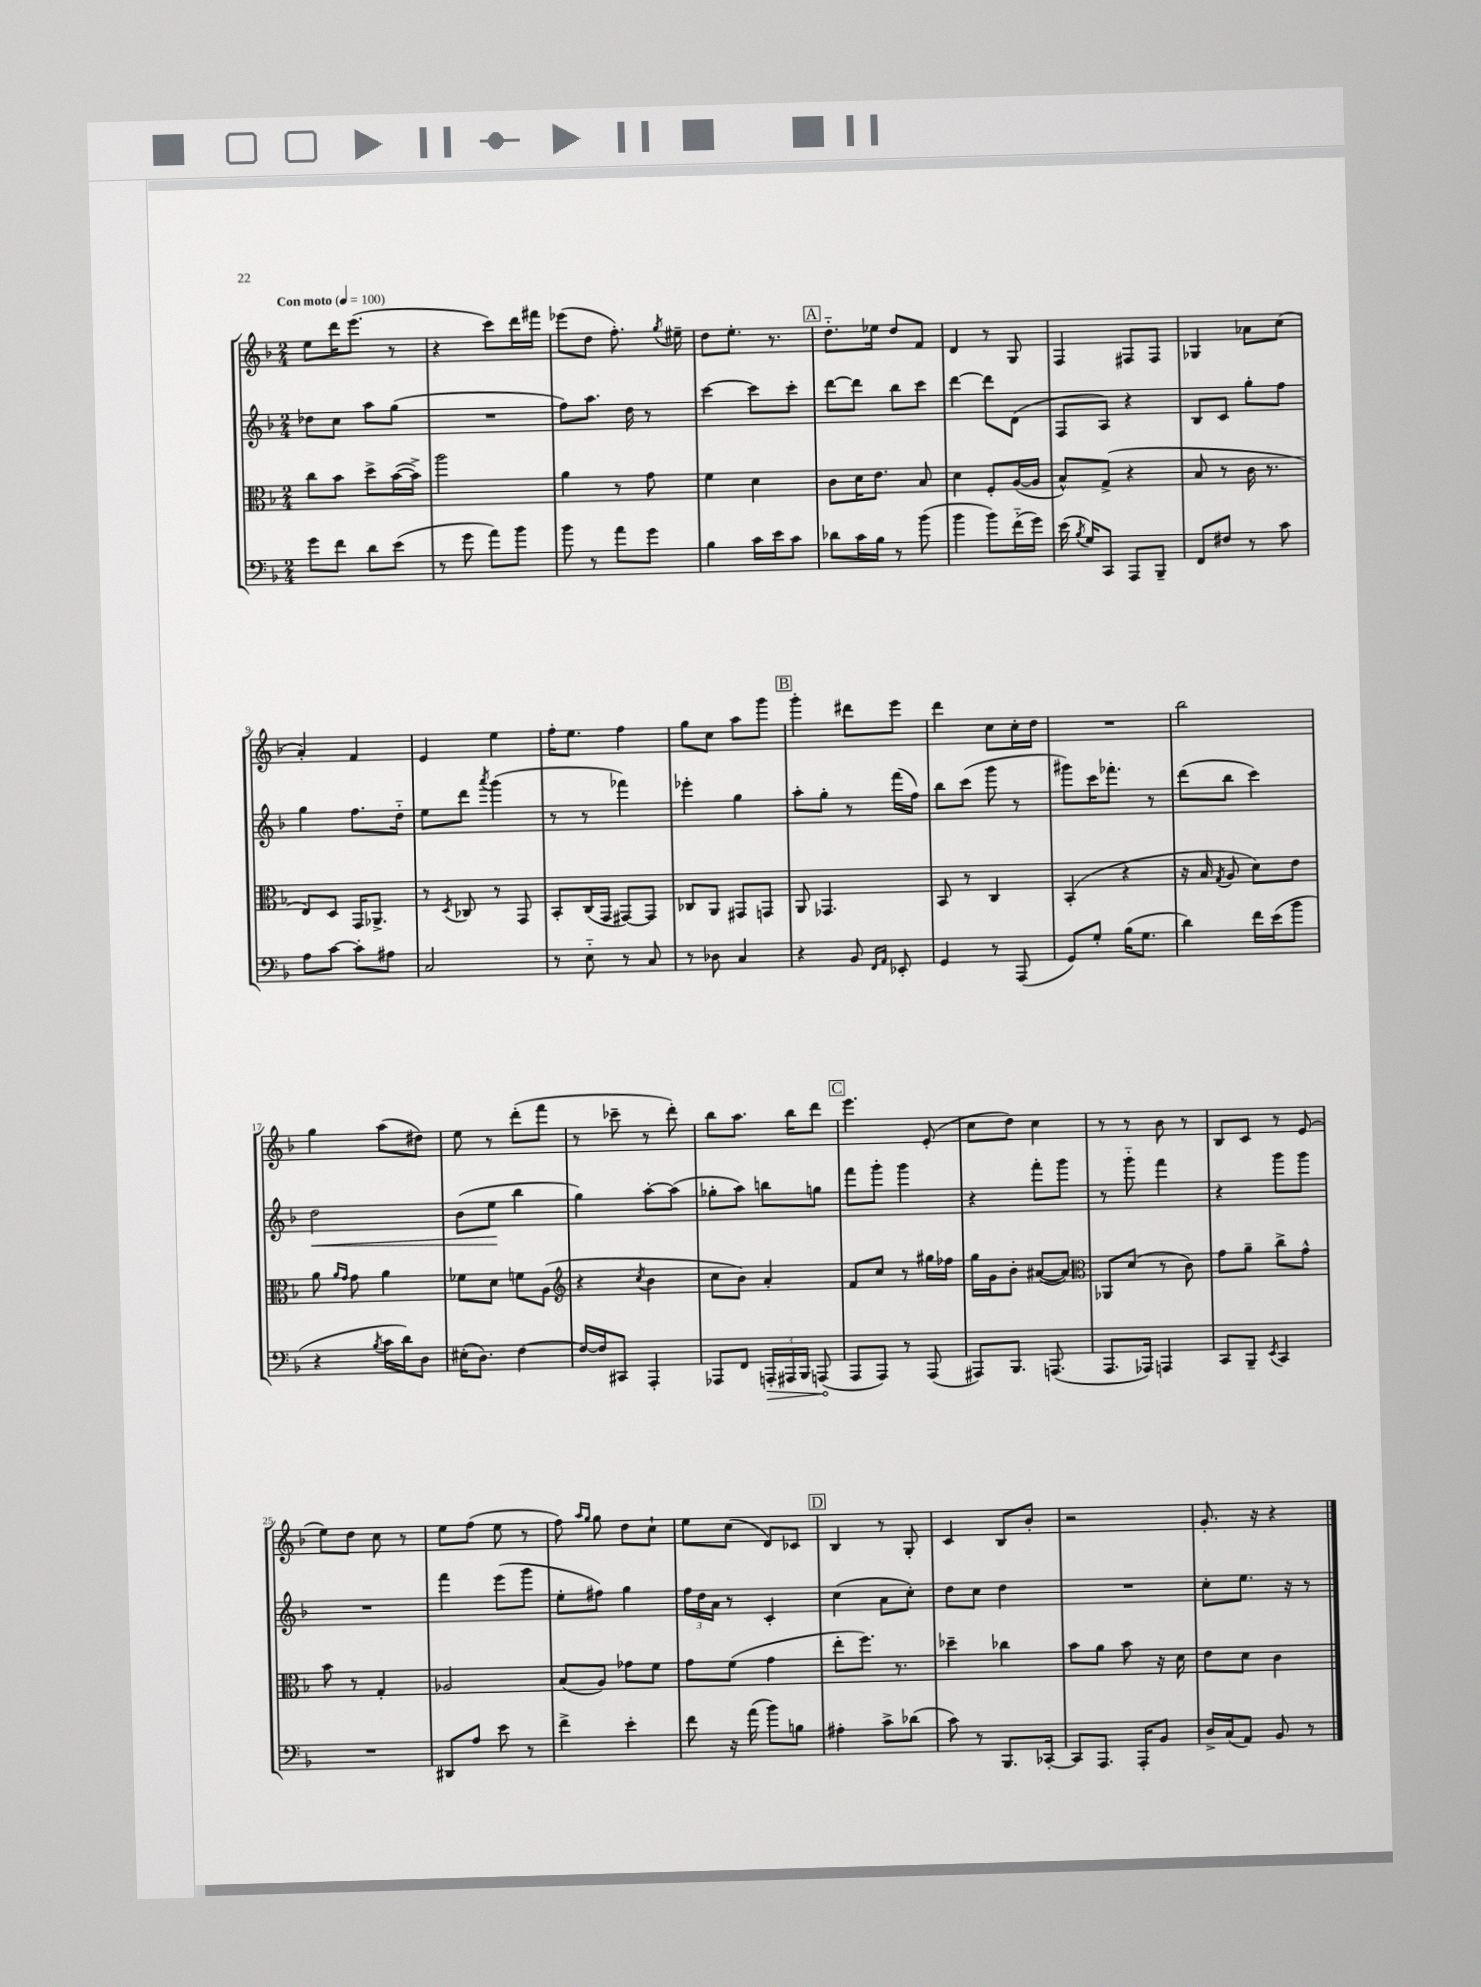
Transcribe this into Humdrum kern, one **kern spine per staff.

**kern	**kern	**kern	**kern
*staff4	*staff3	*staff2	*staff1
*clefF4	*clefC3	*clefG2	*clefG2
*k[b-]	*k[b-]	*k[b-]	*k[b-]
*M2/4	*M2/4	*M2/4	*M2/4
*MM100	*MM100	*MM100	*MM100
8g\L	8cc\L	8dd-\L	8ee\L
8f\J	8b-\J	8cc\J	16ddd\K
.	.	.	(8.eee\J
8d\L	8dd^\L	8aa\L	.
(8e\J	([16b-\L	(8gg\J	8r
.	16b-^\]JJ)	.	.
=	=	=	=
8r	2aa\	2r	4r
8g\	.	.	.
8a\L)	.	.	8ccc\L)
8b-\J	.	.	16ddd\L
.	.	.	16fff#\JJ
=	=	=	=
8b-\	4a\	8ff\L)	(8eee-\L
8r	.	8.aa\J	8dd\J
8a\L	8r	.	8.ff'\)
.	.	16dd\	.
8g\J	8g\	8r	.
.	.	.	8qgg/
.	.	.	16ee#~\
=	=	=	=
4B-\	4f\	[4ccc\	8dd\L
.	.	.	8.ee'\J
16c\LL	4d\	8ccc\]L	.
16e\J	.	.	8.r
8c\J	.	8ccc'\J	.
=	=	=	=
8d-\L	8c\L	[8ddd\L	8.dd'~\L
16c\L	16d\K	8ddd\]J	.
16B-\JJ	8.e\J	.	16ee-\Jk
8r	.	8bb-\L	8dd/L
(8b-\	8B-/	8ccc\J	8f/J
=	=	=	=
4b-\	4d\	[4ddd\	4d/
8b-\L)	8F'/L	8ddd\]L	8r
(16f'~\L	([16A/L	(8d\J	8G/
16g\JJ)	16A/]JJ	.	.
=	=	=	=
(16e\	8B-^^/L)	8F/L	4F/
8qB-/	.	.	.
16G/LK)	.	.	.
8CC/J	(8G^/J	8A/J)	.
8AAA/L	4r	4r	8F#/L
8BBB-~/J	.	.	8F#/J
=	=	=	=
8FF/L	8B-/	8B-/L	4G-/
8F#/J	8r	8c/J	.
8r	16c\	8gg'\L	8a-\L
.	8.r	.	.
8c\	.	8ff\J	(8cc\J
=	=	=	=
8A\L	8E/L)	4gg\	4a'/)
[8c\J	8D/J	.	.
8c'\]L	16GG/LK	8.ff\L	4f/
.	8.AA-^/J	.	.
8A#\J	.	.	.
.	.	16dd'~\Jk	.
=	=	=	=
2C/	8r	8ee\L	4e/
.	8qD/	.	.
.	8C-/	8ddd\J	.
.	.	8qaaa/	.
.	8r	(4ggg\	4ee\
.	8GG/	.	.
=	=	=	=
8r	8BB-'/L	8r	16ff'\LK
.	.	.	8.ee\J
8E'~\	(16C/L	8r	.
.	16GG/JJ	.	.
8r	[8GG#/L)	4fff-\)	4ff\
8C/	8GG#/]J	.	.
=	=	=	=
8r	8C-/L	4eee-'\	8gg\L
8D-\	8AA/J	.	8cc\J
4C/	8GG#/L	4gg\	8aa\L
.	8GG/J	.	8ggg\J
=	=	=	=
4r	8AA/	8aa'\L	4ggg'\
.	4.GG-/	8gg'\J	.
8BB-/	.	8r	8ddd#\L
16qqFF/LL	.	.	.
16qqAA/JJ	.	.	.
8EE-'/	.	(16fff\LL	8eee\J
.	.	16ff\JJ)	.
=	=	=	=
4GG/	8BB-/	8bb-\L	4ddd\
.	8r	(8ccc\J	.
8r	4C/	8ggg\	8cc\L
(8AAA/	.	8r	16cc'\L
.	.	.	16dd\JJ
=	=	=	=
8GG/L)	(4BB-'/	8ggg#\L)	2r
8G'/J	.	16ccc\K	.
.	.	8.fff-'\J	.
(16B-\LK	4r	.	.
8.G\J	.	.	.
.	.	8r	.
=	=	=	=
4d\)	16r	(8ddd\L	2bb-\
.	16B-/	.	.
.	8qG/	.	.
.	8A/	8bb-\J	.
16f\LL	8d\L)	4ccc\)	.
(16e\J	.	.	.
8b-\J	8e\J	.	.
=	=	=	=
4r	8a\	2dd\	4gg\
.	16qqa/LL	.	.
.	16qqg/JJ	.	.
.	8g\	.	.
8qB-/	.	.	.
16c\LL	4a\	.	(8aa\L
16d\J)	.	.	.
8D\J	.	.	8dd#\J)
=	=	=	=
(16E#'\LK	8f-\L	(8b-\L	8ee\
8.D\J)	.	.	.
.	8d\J	8ee\J	8r
[4F\	8f\L	4bb-\	(8ddd'\L
.	(8A\J	.	8fff\J
=	=	=	=
*	*clefG2	*	*
16F/_LL	4r	4gg\)	8r
16F/]J	.	.	.
8CC#/J	.	.	8ccc-~\
.	8qcc/	.	.
4AAA'/	4b-\	[8aa'\L	8r
.	.	(8aa\]J	8ddd'\)
=	=	=	=
8AAA-/L	8cc\L	8gg-'\L	8bb-\L
8FF/J	8b-\J)	8aa\J)	8.aa\J
24AAA'/LL	4a'/	8bb\L	.
24AAA#/	.	.	.
.	.	.	16bb-\LK
24BBB-/JJ	.	.	.
(8AAA/	.	8gg\J	8ddd\J
=	=	=	=
8AAA/L	8f/L	8fff\L	4.eee\
8AAA/J)	8cc/J	8ggg'\J	.
8r	8r	4ggg\	.
(8AAA/	16gg#\LL	.	(8e'/
.	16ff-\JJ	.	.
=	=	=	=
8AAA#/L)	16gg\LL	4r	8cc\L
.	16g\J	.	.
8.BBB-/J	8b-'\J	.	8dd\J)
.	([8a#/L	8fff'\L	4cc\
(8.AAA/	.	.	.
.	8a#/]J)	8ggg\J	.
=	=	=	=
*	*clefC3	*	*
8.AAA/L	8AA-/L	8r	8r
.	(8d/J	8ggg'~\	8r
16AAA-/Jk)	.	.	.
4AAA/	8r	4fff\	8b-\
.	8c\)	.	8r
=	=	=	=
8CC/L	8g\L	4r	8B-/L
8BBB-~/J	8a~\J	.	8c/J
8qEE/	.	.	.
4CC/	8cc^\L	8ggg\L	8r
.	8g^^\J	8ggg\J	(8e/
=	=	=	=
2r	8b-\	2r	8ee\L)
.	8r	.	8dd\J
.	4G'/	.	8cc\
.	.	.	8r
=	=	=	=
8DD#/L	2A-/	4fff\	8ee\L
8A/J	.	.	(8ff\J
8e\	.	(8eee\L	8ee\
8r	.	8ggg\J	8r
=	=	=	=
4f^\	(8B-/L	8ee'\L	8ff\)
.	.	.	16qqaa/LL
.	.	.	16qqgg/JJ
.	8A/J)	8ff#\J)	8gg\
4e'\	8g-\L	4gg\	8dd\L
.	8f\J	.	8cc`\J
=	=	=	=
8f\	8g\L	24ff\LL	8ee\L
.	.	24dd\	.
.	.	24a\JJ	.
16r	(8f\J	8r	(8cc\J
(16a\	.	.	.
8b-\L)	4g\	4c'/	8d/L)
8B\J	.	.	8c-/J
=	=	=	=
4A#'\	8ee'\L	(4cc\	4B-/
.	8.ff\J)	.	.
8c^\L	.	8a\L	8r
.	8.r	.	.
(8d-\J	.	8cc'\J)	8G'/
=	=	=	=
8c\)	4dd-~\	8dd\L	4c/
8r	.	8cc\J	.
8.BBB-/L	4cc-\	4dd\	8B-/L
.	.	.	8b-'/J
[16CC-'/Jk	.	.	.
=	=	=	=
8CC-/]L	8b-\L	2r	2r
8.AAA/J	8a\J	.	.
.	8b-\	.	.
16AAA'/LK	.	.	.
8BB-/J	16r	.	.
.	16d\	.	.
=	=	=	=
16D^/LL	8e\L	8cc'\L	8.g'/
(16C/J	.	.	.
8AA/J)	8d\J	8.ee\J	.
.	.	.	16r
8BB-/	4c\	.	4r
.	.	16r	.
8r	.	8r	.
==	==	==	==
*-	*-	*-	*-
